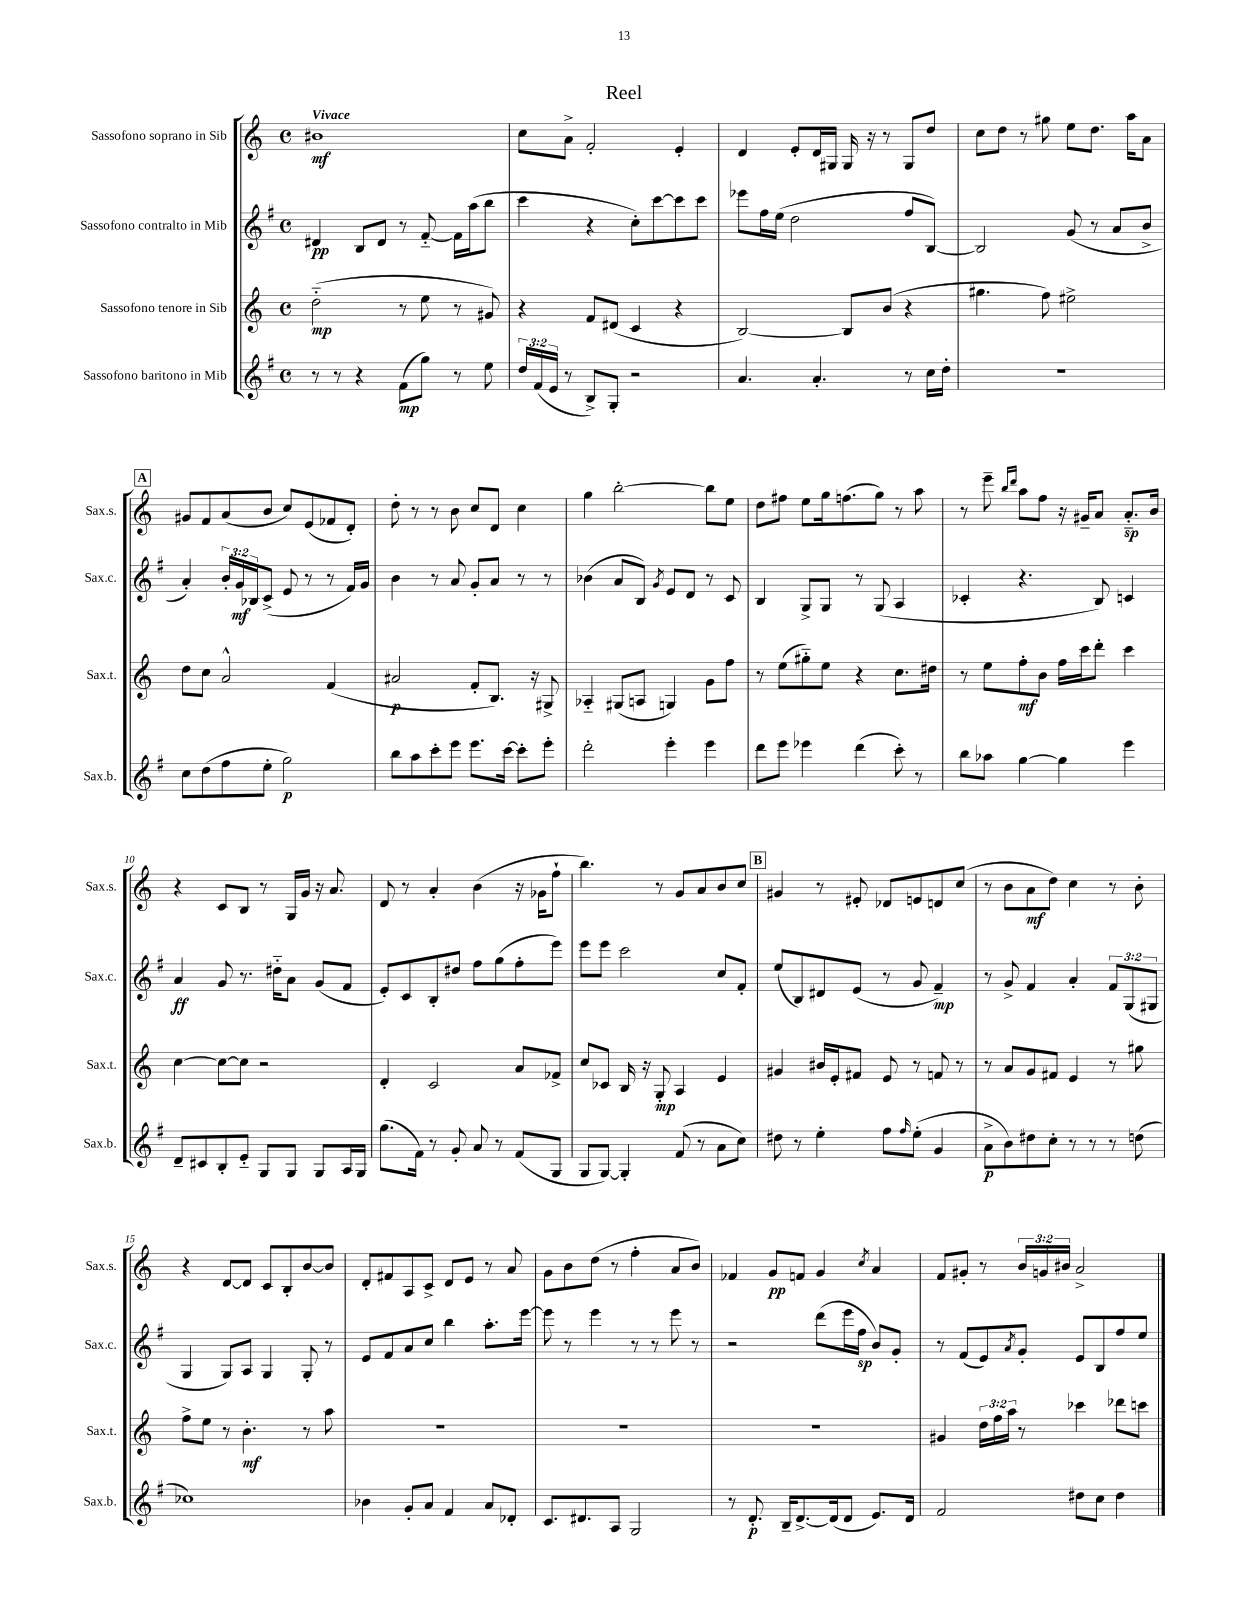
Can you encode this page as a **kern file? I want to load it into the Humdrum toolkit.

**kern	**kern	**kern	**kern
*staff4	*staff3	*staff2	*staff1
*clefG2	*clefG2	*clefG2	*clefG2
*k[f#]	*k[]	*k[f#]	*k[]
*M4/4	*M4/4	*M4/4	*M4/4
*met(c)	*met(c)	*met(c)	*met(c)
8r	(2dd'~\	4d#/	1b#
8r	.	.	.
4r	.	8B/L	.
.	.	8d#/J	.
(8f#\L	8r	8r	.
8gg\J)	8ee\	[8f#'~/	.
8r	8r	16f#\]LL	.
.	.	(16aa\J	.
8ee\	8g#/)	8bb\J	.
=	=	=	=
24dd/LL	4r	4ccc\	8cc\L
(24f#/	.	.	.
24e/JJ	.	.	.
8r	.	.	8a^\J
8B^/L)	8f/L	4r	2f'/
8G'/J	(8d#/J	.	.
2r	4c/	8cc'\L)	.
.	.	[8ccc\	.
.	4r	8ccc\]	4e'/
.	.	8ccc\J	.
=	=	=	=
4.a/	[2B/)	8eee-\L	4d/
.	.	16ff#\L	.
.	.	(16ee\JJ	.
.	.	2dd\	8e'/L
4.a'/	.	.	16d/L
.	.	.	16G#/JJ
.	8B/]L	.	16G#/
.	.	.	16r
.	(8b/J	.	8r
8r	4r	8ff#/L	8G#/L
16cc\LL	.	[8B/J)	8dd/J
16dd'\JJ	.	.	.
=	=	=	=
1r	4.gg#\	2B/]	8cc\L
.	.	.	8dd\J
.	.	.	8r
.	8ff\)	.	8gg#\
.	2ee#^\	(8g/	8ee\L
.	.	8r	8.dd\J
.	.	8a/L	.
.	.	.	16aa\LK
.	.	8b^/J	8a\J
=	=	=	=
8cc\L	8dd\L	4a'/)	8g#/L
(8dd\	8cc\J	.	8f/
8ff#\	2a^^/	24b'/LL	(8a/
.	.	24g/	.
.	.	24B-/J	.
8ee'\J	.	(8c^/J	8b/J
2gg\)	.	8e/	8cc/L)
.	.	8r	(8e/
.	(4f/	8r	8f-/
.	.	16f#/LL)	8d'/J)
.	.	16g/JJ	.
=	=	=	=
8bb\L	2a#/	4b\	8dd'\
8aa\	.	.	8r
8ccc'\	.	8r	8r
8eee\J	.	8a/	8b\
8.eee\L	8f'/L	8g'/L	8cc/L
.	8.B/J)	8a/J	8d/J
[16ccc\Jk	.	.	.
8ccc'\]L	.	8r	4cc\
.	16r	.	.
8eee'\J	8G#^/	8r	.
=	=	=	=
2ddd'\	4A-'~/	(4b-\	4gg\
.	(8G#/L	8a/L	[2bb'\
.	8A/J	8B/J)	.
.	.	8qg/	.
4eee'\	4G/)	8e/L	.
.	.	8d/J	.
4eee\	8g\L	8r	8bb\]L
.	8ff\J	8c/	8ee\J
=	=	=	=
8ddd\L	8r	4B/	8dd\L
8eee\J	(8ee\L	.	8ff#\J
4eee-\	8gg#'~\)	8G^/L	8ee\L
.	8ee\J	8G/J	16gg\k
.	.	.	(8.ff\
(4ddd\	4r	8r	.
.	.	(8G/	8gg\J)
8ccc'\)	8.cc\L	4A/	8r
8r	.	.	8aa\
.	16dd#\Jk	.	.
=	=	=	=
8bb\L	8r	4c-'/	8r
8aa-\J	8ee\L	.	8eee~\
.	.	.	16qqbb/LL
.	.	.	16qqddd/JJ
[4gg\	8ff'\	4.r	8aa\L
.	8b\J	.	8ff\J
4gg\]	16ff\LL	.	16r
.	16ccc\J	.	16g#~/LK
.	8ddd'\J	8B/)	8a/J
4eee\	4ccc\	4c/	8.a'~/L
.	.	.	16b/Jk
=	=	=	=
8d~/L	[4cc\	4a/	4r
8c#/	.	.	.
8B'/	8cc\_L	8g/	8c/L
8e'~/J	8cc\]J	8.r	8B/J
8G/L	2r	.	8r
.	.	16dd#'~\LK	.
8G/J	.	8a\J	16G/LL
.	.	.	16g/JJ
8G/L	.	(8g/L	16r
.	.	.	8.a/
16A/L	.	8f#/J	.
16G/JJ	.	.	.
=	=	=	=
(8.gg\L	4d'/	8e'/L)	8d/
.	.	8c/	8r
16f#\Jk)	.	.	.
8r	2c/	8B'/	4a'/
8g'/	.	8dd#/J	.
8a/	.	8ff#\L	(4b\
8r	.	(8gg\	.
(8f#/L	8a/L	8ff#'\	16r
.	.	.	16g-\LK
8G/J	8f-^/J	8eee\J)	8ff`\J
=	=	=	=
8G/L	8cc/L	8eee\L	4.bb\)
[8G/J)	8c-/J	8eee\J	.
4G'/]	16B/	2ccc\	.
.	16r	.	.
.	8G'/	.	8r
(8f#/	4A/	.	8g/L
8r	.	.	8a/
8a\L	4e/	8cc/L	8b/
8cc\J)	.	8f#'/J	8cc/J
=	=	=	=
8dd#\	4g#/	(8ee/L	4g#/
8r	.	8B/)	.
4ee'\	16b#/LL	8d#/	8r
.	16e'/J	.	.
.	8f#/J	(8e/J	8e#'/
8ff#\L	8e/	8r	8d-/L
16qqff#/	.	.	.
(8ee'\J	8r	8g/	8e/
4g/	8f/	4f#~/)	8d/
.	8r	.	(8cc/J
=	=	=	=
8a^\L	8r	8r	8r
8b\)	8a/L	8g^/	8b\L
8dd#\	8g/	4f#/	8a\
8cc'\J	8f#/J	.	8dd\J)
8r	4e/	4a'/	4cc\
8r	.	.	.
8r	8r	12f#/L	8r
.	.	(12G/	.
(8dd\	8gg#\	.	8b'\
.	.	12G#/J	.
=	=	=	=
1cc-)	8ff^\L	4G/	4r
.	8ee\J	.	.
.	8r	8G/L)	[8d/L
.	4.b'\	8A/J	8d/]J
.	.	4G/	8c/L
.	.	.	8B'/
.	8r	8G'/	[8b/
.	8aa\	8r	8b/]J
=	=	=	=
4b-\	1r	8e/L	8d'/L
.	.	8f#/	8f#/
8g'/L	.	8a/	8A/
8a/J	.	8cc/J	8c^/J
4f#/	.	4bb\	8d/L
.	.	.	8e/J
8a/L	.	8.aa'\L	8r
8d-'/J	.	.	8a/
.	.	[16eee\Jk	.
=	=	=	=
8.c/L	1r	8eee\]	8g\L
.	.	8r	8b\
8.d#/	.	.	.
.	.	4eee\	(8dd\J
8A/J	.	.	8r
2G/	.	8r	4ff'\
.	.	8r	.
.	.	8eee\	8a/L
.	.	8r	8b/J)
=	=	=	=
8r	1r	2r	4f-/
8.d'/	.	.	.
.	.	.	8g/L
16B~/LK	.	.	.
[8.d^/	.	.	8f/J
.	.	(8ddd\L	4g/
(16d/]k	.	.	.
8d/J	.	16eee\L	.
.	.	16ff#\JJ	.
.	.	.	8qcc/
8.e/L)	.	8b/L)	4a/
.	.	8g'/J	.
16d/Jk	.	.	.
=	=	=	=
2f#/	4g#/	8r	8f/L
.	.	(8f#/L	8g#'/J
.	24dd\LL	8e/)	8r
.	24ff\	.	.
.	24aa\JJ	.	.
.	.	8qa/	.
.	8r	8g'/J	24b/LL
.	.	.	24g/
.	.	.	24b#/JJ
8dd#\L	4ccc-\	8e/L	2a^/
8cc\J	.	8B/	.
4dd#\	8ddd-\L	8ff#/	.
.	8ccc\J	8ee/J	.
==	==	==	==
*-	*-	*-	*-
